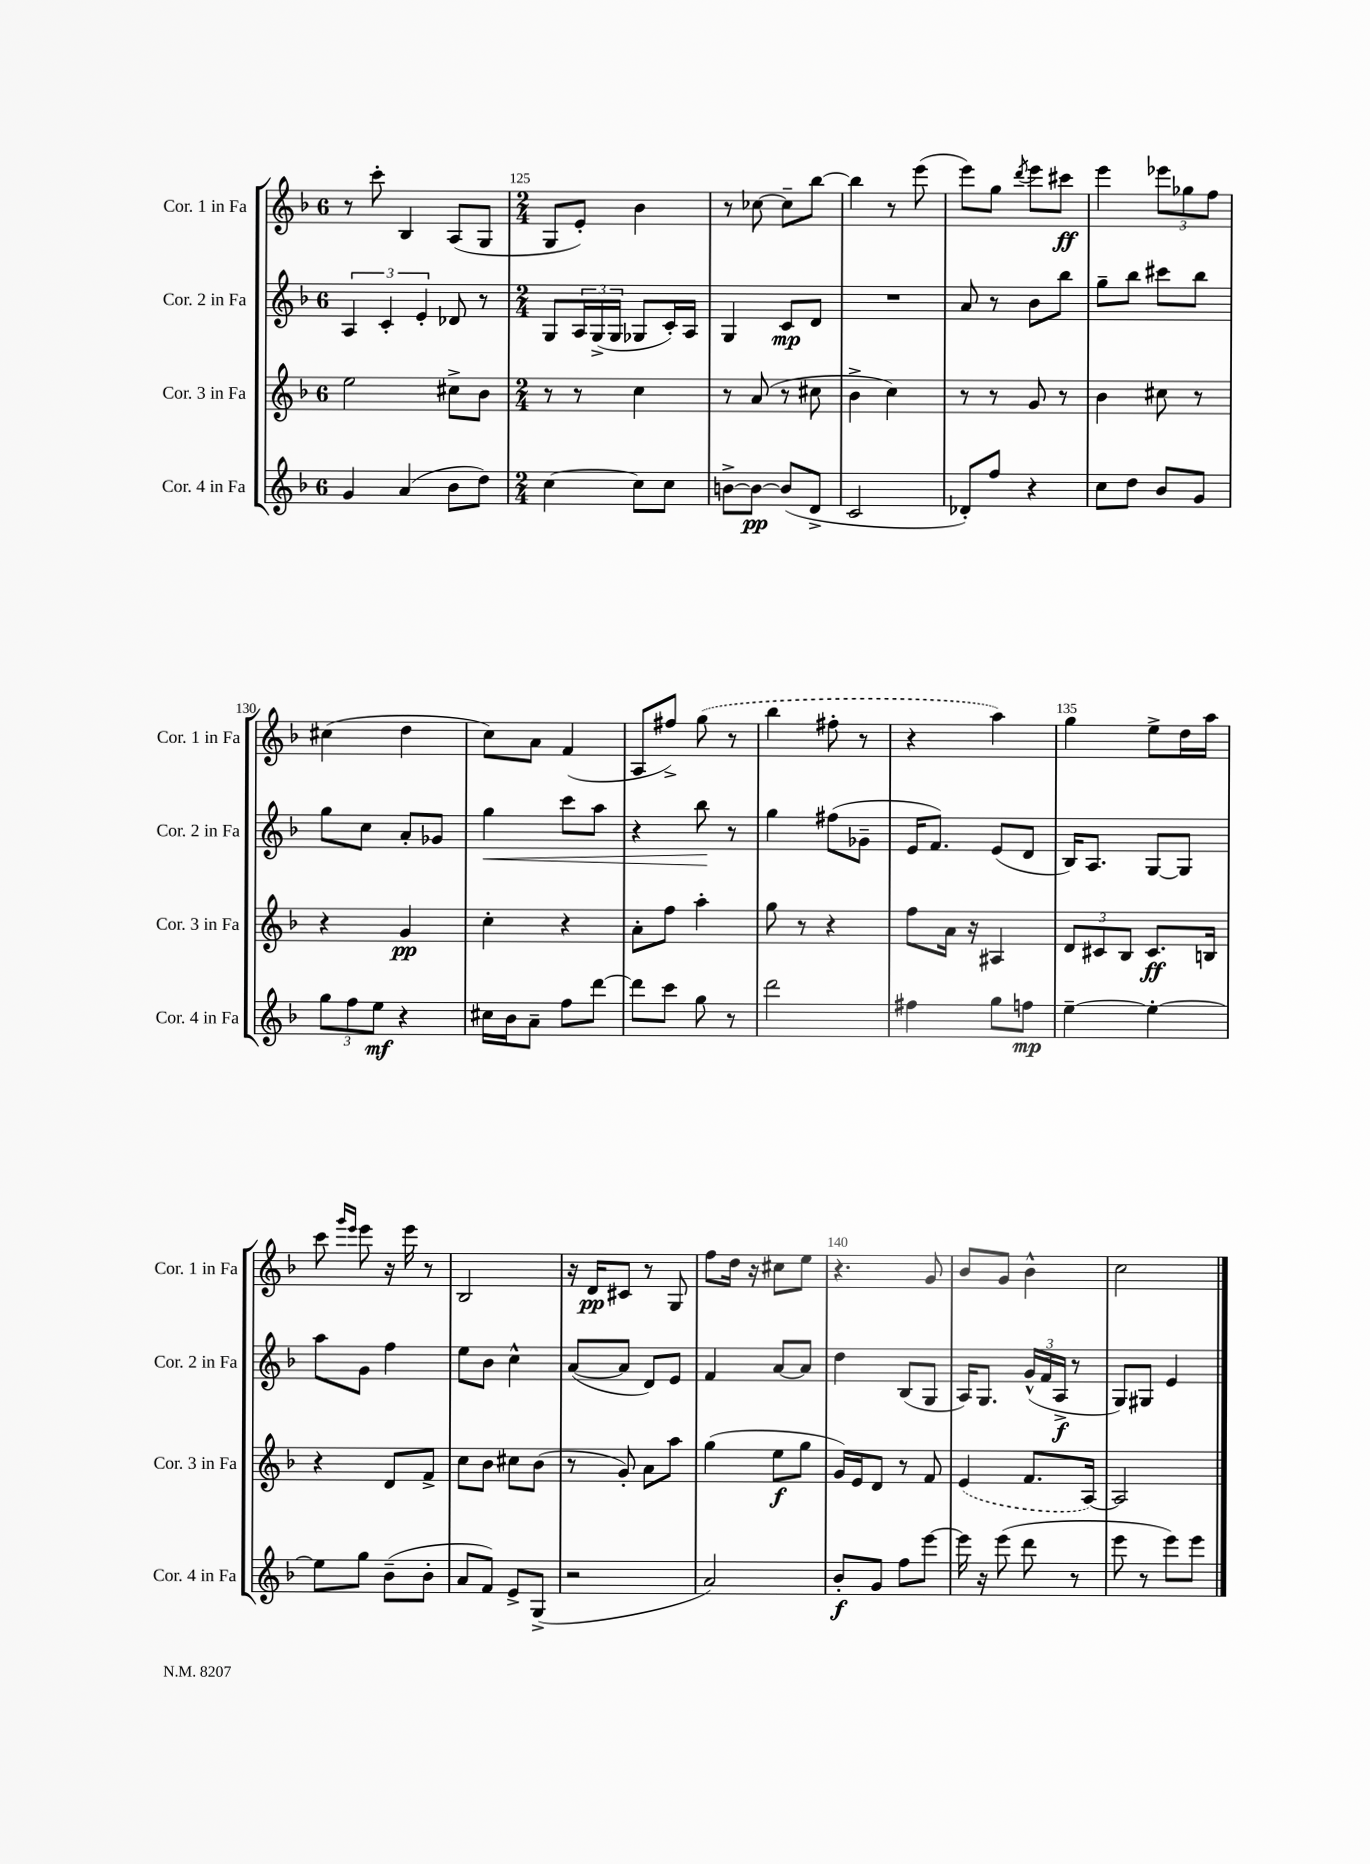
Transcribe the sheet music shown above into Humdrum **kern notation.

**kern	**kern	**kern	**kern
*staff4	*staff3	*staff2	*staff1
*clefG2	*clefG2	*clefG2	*clefG2
*k[b-]	*k[b-]	*k[b-]	*k[b-]
*M6/8	*M6/8	*M6/8	*M6/8
4g/	2ee\	6A/	8r
.	.	.	8ccc'\
.	.	6c'/	.
(4a/	.	.	4B-/
.	.	6e'/	.
8b-\L	8cc#^\L	8d-/	(8A/L
8dd\J)	8b-\J	8r	8G/J
=	=	=	=
*M2/4	*M2/4	*M2/4	*M2/4
[4cc\	8r	8G/L	8G/L
.	8r	24A/L	8e'/J)
.	.	(24G^/	.
.	.	24G/JJ	.
8cc\]L	4cc\	8G-/L	4b-\
8cc\J	.	16c'/L)	.
.	.	16A/JJ	.
=	=	=	=
[8b^\L	8r	4G/	8r
8b\_J	(8a/	.	[8cc-\
(8b/]L	8r	8c/L	8cc-~\]L
8d^/J	8cc#\	8d/J	[8bb-\J
=	=	=	=
2c/	4b-^\	2r	4bb-\]
.	4cc\)	.	8r
.	.	.	(8eee\
=	=	=	=
8d-'/L)	8r	8a/	8eee\L)
8ff/J	8r	8r	8gg\J
.	.	.	8qddd/
4r	8g/	8b-\L	8eee\L
.	8r	8bb-\J	8ccc#\J
=	=	=	=
8cc\L	4b-\	8gg~\L	4eee\
8dd\J	.	8bb-\J	.
8b-/L	8cc#\	8ccc#\L	12eee-\L
.	.	.	12gg-\
8g/J	8r	8bb-\J	.
.	.	.	12ff\J
=	=	=	=
12gg\L	4r	8gg\L	(4cc#\
12ff\	.	.	.
.	.	8cc\J	.
12ee\J	.	.	.
4r	4g/	8a'/L	4dd\
.	.	8g-/J	.
=	=	=	=
16cc#\LL	4cc'\	4gg\	8cc\L)
16b-\J	.	.	.
8a~\J	.	.	8a\J
8ff\L	4r	8ccc\L	(4f/
[8ddd\J	.	8aa\J	.
=	=	=	=
8ddd\]L	8a'\L	4r	8A/L
8ccc\J	8ff\J	.	8ff#^/J)
8gg\	4aa'\	8bb-\	(8gg\
8r	.	8r	8r
=	=	=	=
2ddd\	8gg\	4gg\	4bb-\
.	8r	.	.
.	4r	(8ff#\L	8ff#'\
.	.	8g-~\J	8r
=	=	=	=
4ff#\	8ff\L	16e/LK	4r
.	.	8.f/J)	.
.	16a\Jk	.	.
.	16r	.	.
8gg\L	4A#/	(8e/L	4aa\)
8ff\J	.	8d/J	.
=	=	=	=
[4ee~\	12d/L	16B-/LK)	4gg\
.	.	8.A/J	.
.	12c#/	.	.
.	12B-/J	.	.
4ee'\_	8.c#/L	[8G/L	8ee^\L
.	.	8G/]J	16dd\L
.	16B/Jk	.	16aa\JJ
=	=	=	=
8ee\]L	4r	8aa\L	8ccc\
.	.	.	16qqggg/LL
.	.	.	16qqeee/JJ
8gg\J	.	8g\J	8eee\
(8b-~\L	8d/L	4ff\	16r
.	.	.	16eee\
8b-'\J	8f^/J	.	8r
=	=	=	=
8a/L	8cc\L	8ee\L	2B-/
8f/J)	8b-\J	8b-\J	.
8e^/L	8cc#\L	4cc^^\	.
(8G^/J	(8b-\J	.	.
=	=	=	=
2r	8r	([8a/L	16r
.	.	.	16d/LK
.	8g'/)	8a/]J	8c#/J
.	8a\L	8d/L)	8r
.	8aa\J	8e/J	8G/
=	=	=	=
2a/)	(4gg\	4f/	8ff\L
.	.	.	16dd\Jk
.	.	.	16r
.	8ee\L	[8a/L	8cc#\L
.	8gg\J	8a/]J	8ee\J
=	=	=	=
8b-'/L	16g/LL)	4dd\	4.r
.	16e/J	.	.
8g/J	8d/J	.	.
8ff\L	8r	(8B-/L	.
[8eee\J	8f/	8G/J	8g/
=	=	=	=
16eee\]	(4e/	16A/LK)	8b-/L
16r	.	8.G/J	.
(8eee\	.	.	8g/J
8ddd\	8.f/L	(24g^^/LL	4b-^^\
.	.	24f/	.
.	.	24A^/JJ	.
8r	.	8r	.
.	[16A/Jk)	.	.
=	=	=	=
8eee\	2A/]	8G/L)	2cc\
8r	.	8G#/J	.
8eee\L)	.	4e/	.
8eee\J	.	.	.
==	==	==	==
*-	*-	*-	*-
